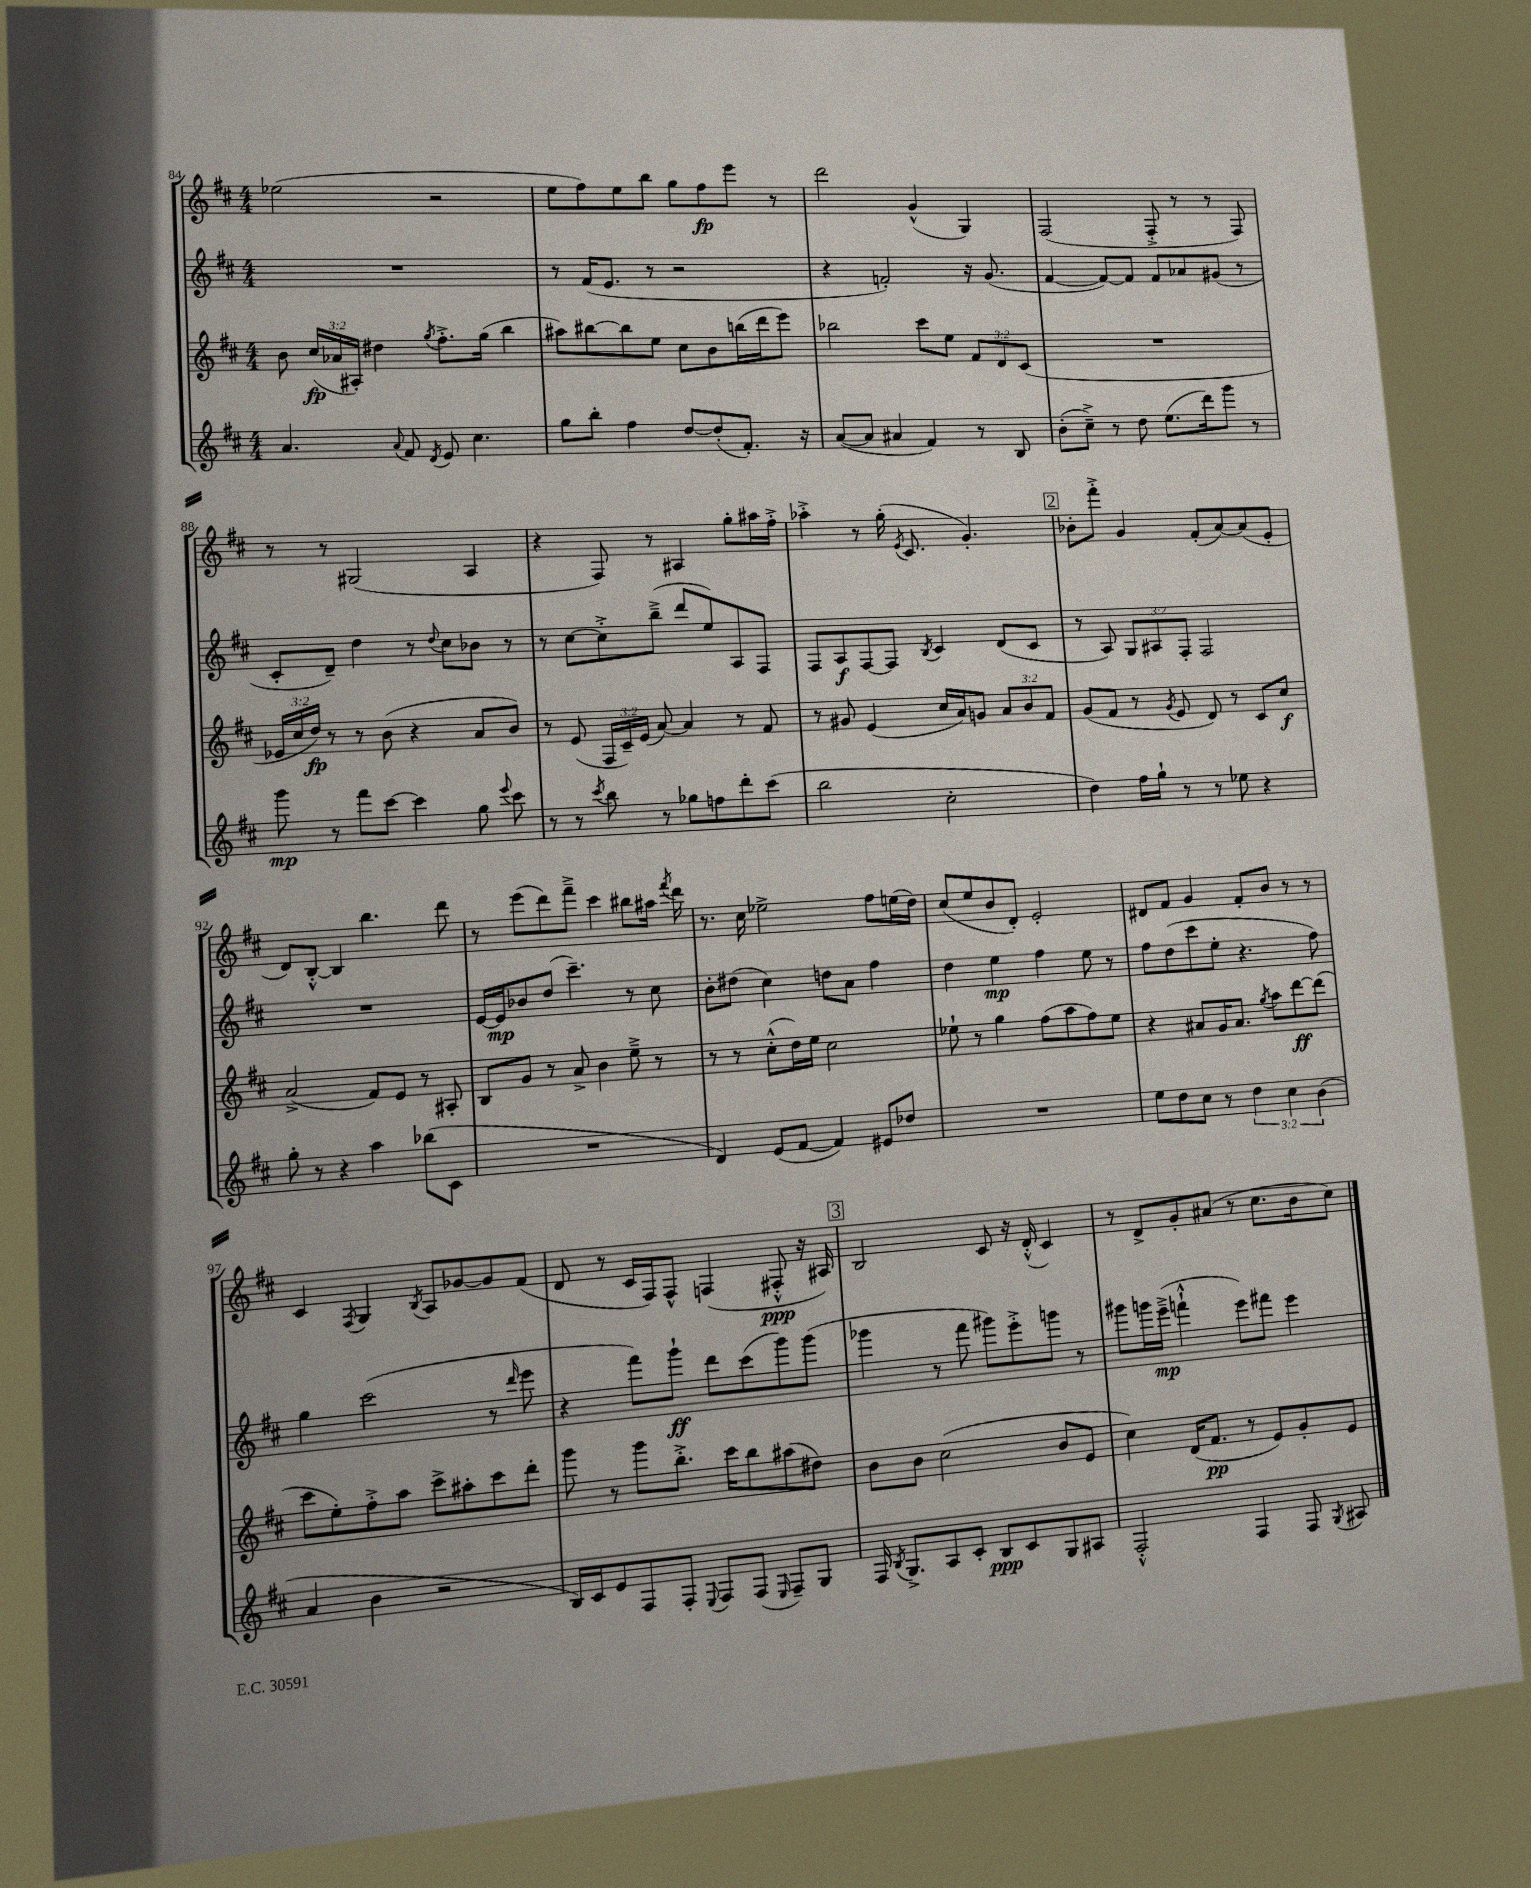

**kern	**dynam	**kern	**dynam	**kern	**dynam	**kern	**dynam
*part4	*part4	*part3	*part3	*part2	*part2	*part1	*part1
*staff4	*staff4	*staff3	*staff3	*staff2	*staff2	*staff1	*staff1
*clefG2	*	*clefG2	*	*clefG2	*	*clefG2	*
*k[f#c#]	*	*k[f#c#]	*	*k[f#c#]	*	*k[f#c#]	*
*M4/4	*	*M4/4	*	*M4/4	*	*M4/4	*
=84	=84	=84	=84	=84	=84	=84	=84
4.a/	.	8b\	.	1r	.	(2ee-X\	.
.	.	(24cc#/LL	fp	.	.	.	.
.	.	24a-X/	.	.	.	.	.
.	.	24A#X'/JJ)	.	.	.	.	.
.	.	4dd#X\	.	.	.	.	.
8qqa/	.	.	.	.	.	.	.
8f#/	.	.	.	.	.	.	.
8qd/	.	8qgg/	.	.	.	.	.
8e/	.	8.ff#'^\L	.	.	.	2r	.
4.cc#\	.	.	.	.	.	.	.
.	.	(16gg\Jk	.	.	.	.	.
.	.	4bb\	.	.	.	.	.
=85	=85	=85	=85	=85	=85	=85	=85
8gg\L	.	8aa#X\L)	.	8r	.	8ee\L	.
8bb'\J	.	[8bb#X\	.	(16f#/KL	.	8ff#\)	.
.	.	.	.	8.e/J	.	.	.
4ff#\	.	8bb#\]	.	.	.	8ee\	.
.	.	8ee\J	.	8r	.	8bb\J	.
[8dd/L	.	8cc#\L	.	2r	.	8gg\L	.
(8dd'/]	.	8b\	.	.	.	8ff#\	fp
8.f#'/J)	.	(16bbn\L	.	.	.	8eee\J	.
.	.	16ddd\J	.	.	.	.	.
.	.	8eee\J)	.	.	.	8r	.
16r	.	.	.	.	.	.	.
=86	=86	=86	=86	=86	=86	=86	=86
([8a/L	.	2bb-X\	.	4r	.	2ddd\	.
8a/J]	.	.	.	.	.	.	.
4a#X/	.	.	.	2fn'/)	.	.	.
4f#/)	.	8ccc#\L	.	.	.	(4g^^/	.
.	.	8ee\J	.	.	.	.	.
8r	.	12f#/L	.	16r	.	4G/)	.
.	.	.	.	(8.g/	.	.	.
.	.	12d/	.	.	.	.	.
8B/	.	.	.	.	.	.	.
.	.	(12c#/J	.	.	.	.	.
=87	=87	=87	=87	=87	=87	=87	=87
(8b'\L	.	1r	.	[4f#/	.	(2F#/	.
8cc#~^\J)	.	.	.	.	.	.	.
8r	.	.	.	8f#/L_)	.	.	.
8dd\	.	.	.	8f#/J]	.	.	.
(8.ee\L	.	.	.	8f#/L	.	8F#'^/	.
.	.	.	.	8a-X/	.	8r	.
16ddd\k)	.	.	.	.	.	.	.
8ggg\J	.	.	.	(8g#X/J	.	8r	.
8r	.	.	.	8r	.	8F#/)	.
!!LO:LB:g=z
=88	=88	=88	=88	=88	=88	=88	=88
8ggg\	mp	24e-X/LL	.	8c#'/L	.	8r	.
.	.	24cc#/	.	.	.	.	.
.	.	24dd/JJ)	fp	.	.	.	.
8r	.	8r	.	8d~/J)	.	8r	.
8fff#\L	.	8r	.	4dd\	.	(2G#X/	.
[8ccc#\J	.	(8b\	.	.	.	.	.
4ccc#\]	.	4r	.	8r	.	.	.
.	.	.	.	8qqdd/	.	.	.
.	.	.	.	8cc#\L	.	.	.
8gg\	.	8a/L	.	8b-X\J	.	4A/	.
8qqeee/	.	.	.	.	.	.	.
8ccc#\	.	8b/J)	.	8r	.	.	.
=89	=89	=89	=89	=89	=89	=89	=89
8r	.	8r	.	8r	.	4r	.
8r	.	(8e/	.	[8cc#\L	.	.	.
8qccc#/	.	.	.	.	.	.	.
8bb\	.	24F#/LL	.	8cc#'^\]	.	8F#/)	.
.	.	24c#~/)	.	.	.	.	.
.	.	(24e/JJ	.	.	.	.	.
8r	.	[8a/)	.	(8bb~^\J	.	8r	.
8gg-X\L	.	4a/]	.	8ddd/L	.	4A#X/	.
8ffn\	.	.	.	8ee/)	.	.	.
8ddd'\	.	8r	.	8A/	.	8gg'\L	.
(8ccc#\J	.	8f#/	.	8F#/J	.	16aa#X\L	.
.	.	.	.	.	.	16ff#'^\JJ	.
=90	=90	=90	=90	=90	=90	=90	=90
2bb\	.	8r	.	8F#/L	.	4aa-X'^\	.
.	.	8g#X/	.	8A/	f	.	.
.	.	(4e/	.	[8F#/	.	8r	.
.	.	.	.	8F#/J]	.	(16gg'\	.
.	.	.	.	.	.	8qe/	.
.	.	.	.	.	.	8.c#/	.
.	.	.	.	8qB/	.	.	.
2cc#'\	.	16cc#/LL	.	4c#/	.	.	.
.	.	16a/J)	.	.	.	.	.
.	.	8gn/J	.	.	.	4.g'/)	.
.	.	12a/L	.	(8d/L	.	.	.
.	.	12b/	.	.	.	.	.
.	.	.	.	8c#/J	.	.	.
.	.	12f#/J	.	.	.	.	.
!!LO:REH:place=s1:t=2
=91	=91	=91	=91	=91	=91	=91	=91
4dd\)	.	(8g/L	.	8r	.	8b-X'\L	.
.	.	8f#/J	.	8A/)	.	8fff#'^\J	.
16ff#\LL	.	8r	.	12G/L	.	4g/	.
16gg`\JJ	.	.	.	.	.	.	.
.	.	.	.	12A#X/	.	.	.
.	.	8qg/	.	.	.	.	.
8r	.	8e/	.	.	.	.	.
.	.	.	.	12F#'/J	.	.	.
8r	.	8d/)	.	2F#/	.	(8f#'/L	.
8ee-X\	.	8r	.	.	.	[8a/)	.
4r	.	8c#/L	.	.	.	(8a/]	.
.	.	8cc#/J	f	.	.	8e'/J	.
!!LO:LB:g=z
=92	=92	=92	=92	=92	=92	=92	=92
8gg'\	.	(2a^/	.	1r	.	8d/L)	.
8r	.	.	.	.	.	[8B'^^/J	.
4r	.	.	.	.	.	4B/]	.
4aa\	.	8f#/L)	.	.	.	4.bb\	.
.	.	8e/J	.	.	.	.	.
(8bb-X\L	.	8r	.	.	.	.	.
8c#\J	.	8A#X'/	.	.	.	8ddd\	.
=93	=93	=93	=93	=93	=93	=93	=93
1r	.	8B/L	.	[16e/LL	.	8r	.
.	.	.	.	16e/J]	mp	.	.
.	.	8g/J	.	8b-X/	.	(8eee\L	.
.	.	8r	.	(8dd/J	.	8ddd\)	.
.	.	8a^/	.	4.ccc#~\)	.	8fff#~^\J	.
.	.	4b\	.	.	.	4ccc#\	.
.	.	8ee~^\	.	8r	.	8bb#X\L	.
.	.	8r	.	8cc#\	.	16aa#X\Jk	.
.	.	.	.	.	.	8qfff#/	.
.	.	.	.	.	.	16ddd\	.
=94	=94	=94	=94	=94	=94	=94	=94
4d/)	.	8r	.	8b'\L	.	8.r	.
.	.	8r	.	(8dd#X\J	.	.	.
.	.	.	.	.	.	16cc#\	.
(8e/L	.	(8cc#'^^\L	.	4cc#\)	.	2ee-X^\	.
[8f#/J	.	16dd\L)	.	.	.	.	.
.	.	16ee\JJ	.	.	.	.	.
4f#/])	.	2cc#\	.	8ddn\L	.	.	.
.	.	.	.	8a\J	.	.	.
8e#X/L	.	.	.	4ff#\	.	8ff#\L	.
8dd-X/J	.	.	.	.	.	(16een\L	.
.	.	.	.	.	.	16dd\JJ)	.
=95	=95	=95	=95	=95	=95	=95	=95
1r	.	8ee-X`\	.	4dd\	.	(8cc#/L	.
.	.	8r	.	.	.	8ee/	.
.	.	4gg\	.	4ee\	mp	8b/	.
.	.	.	.	.	.	8d'/J)	.
.	.	(8ff#\L	.	4ff#\	.	2e'/	.
.	.	8aa\	.	.	.	.	.
.	.	8ff#\)	.	8ee\	.	.	.
.	.	8ee-\J	.	8r	.	.	.
=96	=96	=96	=96	=96	=96	=96	=96
8ee\L	.	4r	.	8ff#\L	.	8d#X/L	.
8dd\	.	.	.	(8dd\	.	8f#/J	.
8cc#\J	.	8a#X/L	.	8ccc#\	.	4g/	.
8r	.	16g/K	.	8ee'\J	.	.	.
.	.	8.a#/J	.	.	.	.	.
6dd\	.	.	.	4.r	.	8f#'/L	.
.	.	8qgg/	.	.	.	.	.
.	.	8aa\L	.	.	.	8b/J	.
6cc#\	.	.	.	.	.	.	.
.	.	[8ddd\	ff	.	.	8r	.
(6b\	.	.	.	.	.	.	.
.	.	(8ddd\J]	.	8ff#\)	.	8r	.
!!LO:LB:g=z
=97	=97	=97	=97	=97	=97	=97	=97
4a/	.	8ccc#\L	.	4gg\	.	4c#/	.
.	.	8ee'\)	.	.	.	.	.
.	.	.	.	.	.	8qF#/	.
4b\	.	8ff#'^\	.	(2ccc#\	.	4G/	.
.	.	8aa\J	.	.	.	.	.
.	.	.	.	.	.	8qB/	.
2r	.	8ccc#^\L	.	.	.	8A/L	.
.	.	8aa#X'\	.	.	.	[8g-X/	.
.	.	8ccc#\	.	8r	.	8g-/]	.
.	.	.	.	16qqddd/	.	.	.
.	.	8ddd'\J	.	8eee\	.	(8f#/J	.
=98	=98	=98	=98	=98	=98	=98	=98
16B/LL)	.	8ggg\	.	4r	.	8d/	.
16c#/J	.	.	.	.	.	.	.
8e/	.	8r	.	.	.	8r	.
8F#/	.	8ggg\L	.	8fff#\L)	.	16c#/LL	.
.	.	.	.	.	.	16F#/J)	.
8F#'/J	.	8.bb'^\J	.	8ggg`\J	ff	8F#^^/J	.
8qqE/	.	.	.	.	.	.	.
8F#/L	.	.	.	8ddd\L	.	(4Fn/	.
.	.	16ccc#\KL	.	.	.	.	.
(8F#/J	.	8bb\	.	(8ccc#\	.	.	.
16qqE/	.	.	.	.	.	.	.
8F#~/L)	.	(8aa#X\	.	8ggg\)	.	8F#X'^^/	ppp
8G/J	.	8dd#X\J)	.	(8ggg\J	.	16r	.
.	.	.	.	.	.	16A#X/)	.
!!LO:REH:place=s1:t=3
=99	=99	=99	=99	=99	=99	=99	=99
16F#/	.	8b\L	.	4ggg-X\	.	2B/	.
8qB/	.	.	.	.	.	.	.
8.G^/L	.	.	.	.	.	.	.
.	.	8b\J	.	.	.	.	.
8A/	.	(2cc#\	.	8r	.	.	.
8c#'/J	.	.	.	8fff#\	.	.	.
8B/L	ppp	.	.	8ggg#X\L)	.	8c#/	.
8c#/	.	.	.	8eee'^\	.	16r	.
.	.	.	.	.	.	(16d'^^/	.
8G/	.	8b/L	.	8gggn\J	.	4c#/)	.
8A#X/J	.	8e/J	.	8r	.	.	.
=100	=100	=100	=100	=100	=100	=100	=100
2F#'^^/	.	4cc#\)	.	8ggg#X\L	.	8r	.
.	.	.	.	16gggn\L	.	8d^/L	.
.	.	.	.	(16eee~^\JJ	mp	.	.
.	.	(16d/KL	.	4fffn`^^\	.	8g'/	.
.	.	8.f#/J	pp	.	.	.	.
.	.	.	.	.	.	(8a#X/J	.
4F#/	.	8r	.	8eee\L)	.	8r	.
.	.	8e/L)	.	8fff#X\J	.	8.cc#\L	.
8F#/	.	8g'/	.	4eee\	.	.	.
.	.	.	.	.	.	16b\k	.
8qG/	.	.	.	.	.	.	.
8A#X/	.	8e/J	.	.	.	8cc#\J)	.
==	==	==	==	==	==	==	==
*-	*-	*-	*-	*-	*-	*-	*-
